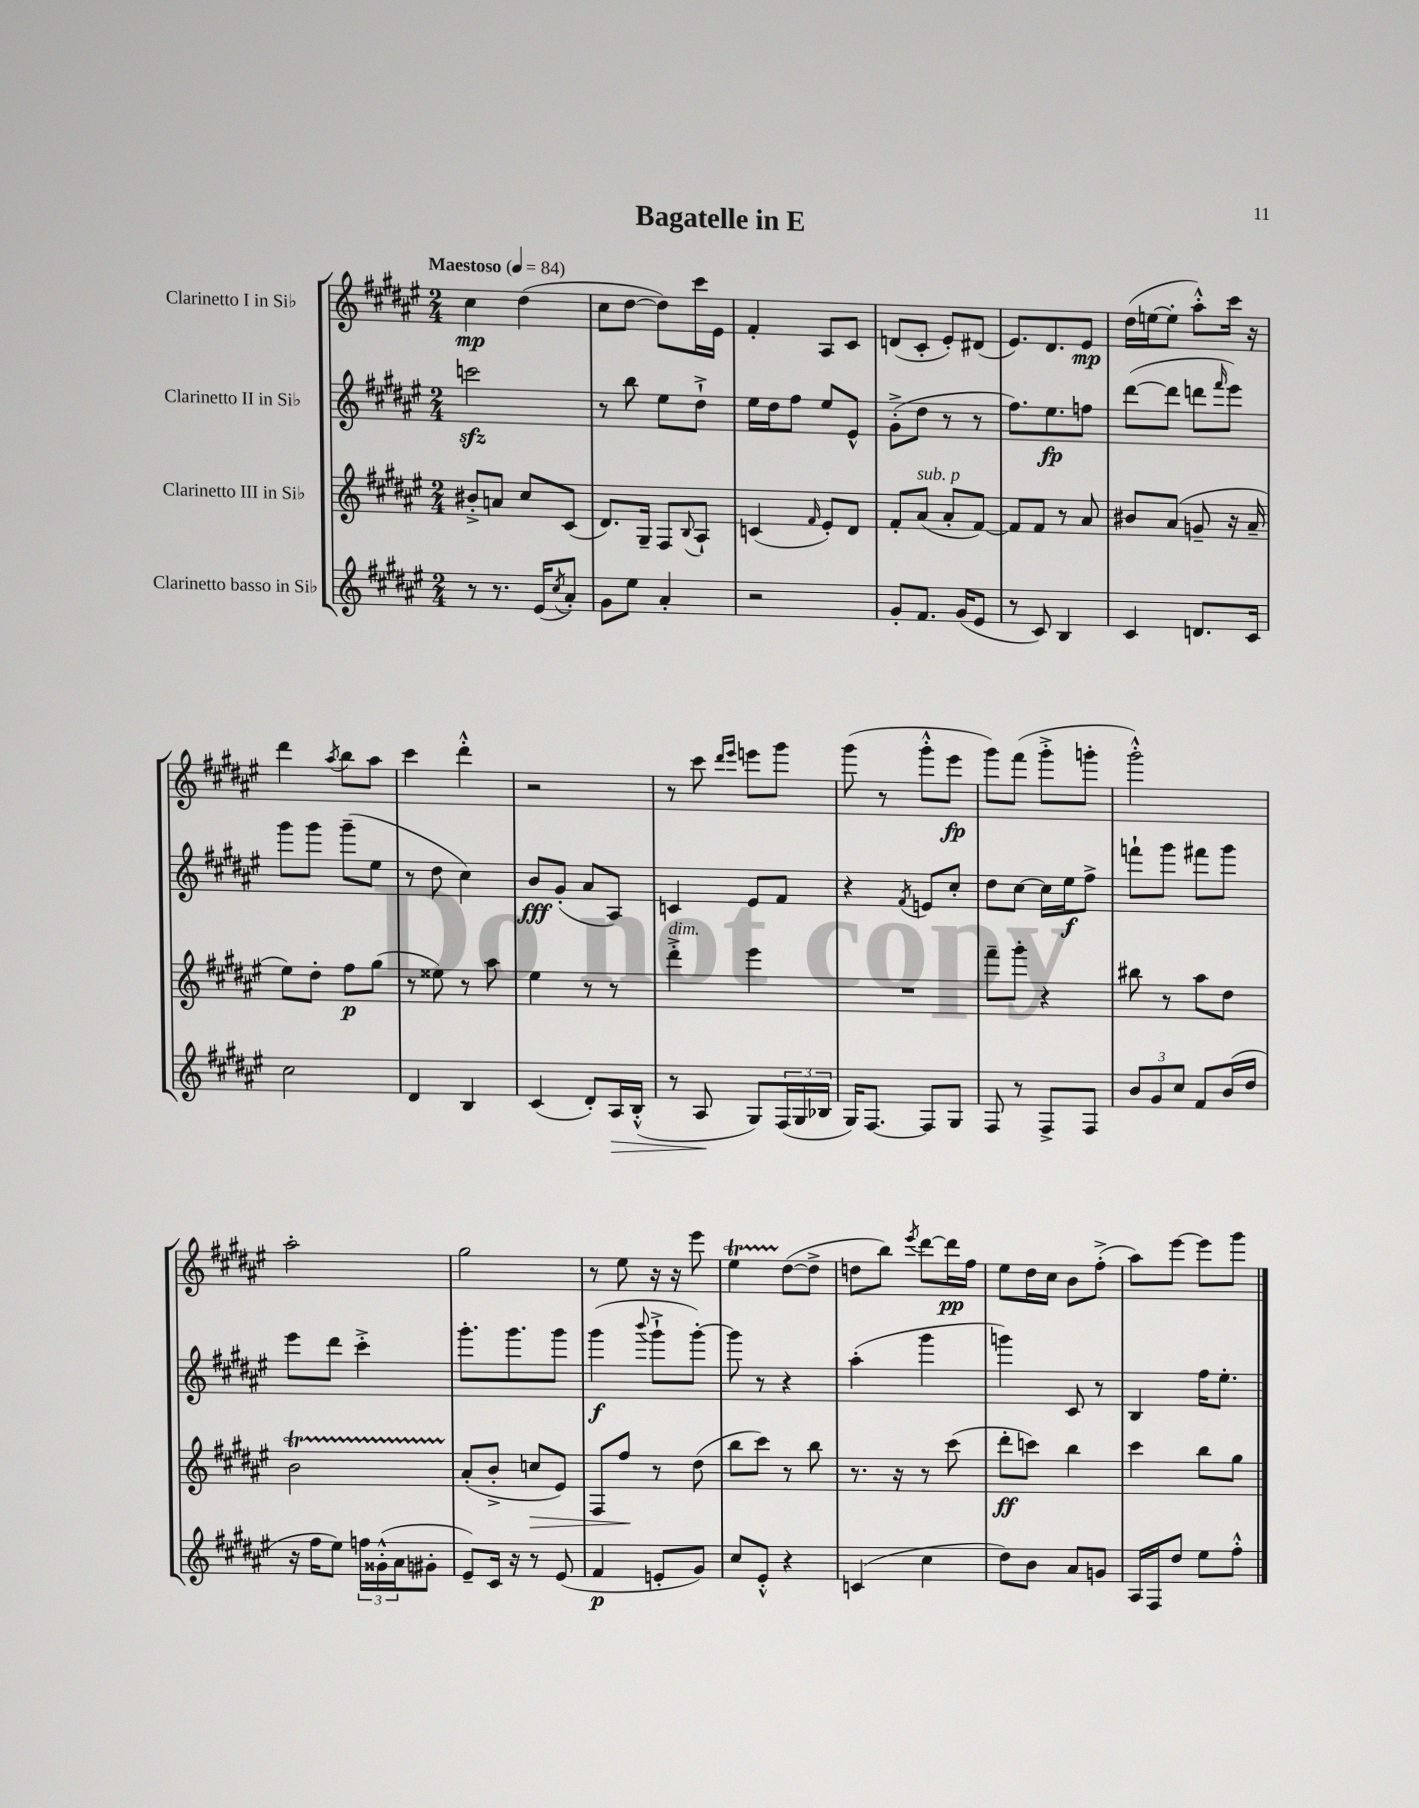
\header { title = "Bagatelle in E" }
<<
\new StaffGroup <<
\new Staff = "s0" \with { instrumentName = "Clarinetto I in Sib" } {
    \clef treble \key fis \major \numericTimeSignature \time 2/4 \tempo "Maestoso" 4 = 84
    cis''4\mp dis''4( |
    cis''8 dis''8~ dis''8) cis'''16 eis'16 |
    fis'4-. ais8 cis'8 |
    d'8( cis'8-. eis'8-.) dis'8( |
    eis'8.) dis'8. eis'8\mp |
    dis''16( e''16~ e''8-. ais''8-.-^) cis'''16 r16 |
    dis'''4 \acciaccatura { ais''8 } b''8 ais''8 |
    cis'''4 dis'''4-.-^ |
    r2 |
    r8 cis'''8 \grace { dis'''16 eis'''16 } e'''8 gis'''8 |
    gis'''8( r8 gis'''8-.-^ eis'''8\fp |
    gis'''8) fis'''8( gis'''8-.-> g'''8-. |
    gis'''2-.-^) |
    ais''2-. |
    gis''2 |
    r8 eis''8 r16 r16 eis'''8 |
    eis''4\startTrillSpan dis''8~\stopTrillSpan( dis''8-> |
    d''8 b''8) \acciaccatura { eis'''8 } dis'''8~ dis'''16\pp fis''16 |
    eis''8 dis''16 cis''16 b'8 fis''8-.->( |
    ais''8) eis'''8~ eis'''8 gis'''8 \bar "|." |
}
\new Staff = "s1" \with { instrumentName = "Clarinetto II in Sib" } {
    \clef treble \key fis \major \numericTimeSignature \time 2/4
    c'''2\sfz |
    r8 b''8 eis''8 dis''8-!-> |
    eis''16 dis''16 fis''8 eis''8 eis'8-^ |
    gis'8-.->( dis''8 r8 r8 |
    fis''8.) eis''8.\fp f''8 |
    dis'''8~( dis'''8 d'''8 \grace { fis'''16 } eis'''8) |
    gis'''8 gis'''8 gis'''8--( eis''8 |
    r8 dis''8 cis''4) |
    b'8\fff gis'8-.( ais'8 ais8) |
    c'4 eis'8 fis'8 |
    r4 \acciaccatura { fis'8 } e'8 cis''8-. |
    dis''8 cis''8~ cis''16 eis''16\f fis''8-> |
    f'''8-! gis'''8 fis'''8 gis'''8 |
    eis'''8 dis'''8 cis'''4-.-> |
    gis'''8.-. gis'''8. gis'''8 |
    gis'''4\f( \appoggiatura { b'''8 } gis'''8-!-> gis'''8~-.) |
    gis'''8 r8 r4 |
    ais''4-.( gis'''4 |
    g'''4) cis'8 r8 |
    b4 fis''16 eis''8.-. \bar "|." |
}
\new Staff = "s2" \with { instrumentName = "Clarinetto III in Sib" } {
    \clef treble \key fis \major \numericTimeSignature \time 2/4
    bis'8-.-> a'8 cis''8 cis'8( |
    dis'8.) gis16-- fis8 \appoggiatura { b8 } ais8-! |
    c'4( \grace { fis'16 } eis'8-.) dis'8 |
    fis'8-. ais'8^\markup { \italic "sub. p" }( ais'8-. fis'8~) |
    fis'8 fis'8 r8 ais'8 |
    bis'8 ais'8( g'8-- r16 ais'16-- |
    eis''8) dis''8-. fis''8\p gis''8( |
    r8 eisis''8) r8 ais''8 |
    eis''4 r8 r8 |
    dis'''4-.->^\markup { \italic "dim." } eis'''4 |
    R2 |
    fis'''8-- gis'''8-. r4 |
    bis''8 r8 ais''8 dis''8 |
    b'2\startTrillSpan |
    ais'8-.\stopTrillSpan( b'8-.-> c''8\> eis'8) |
    fis8 fis''8\! r8 dis''8( |
    b''8 cis'''8) r8 b''8 |
    r8. r16 r8 cis'''8( |
    dis'''8-.\ff c'''8) b''4 |
    cis'''4 b''8 gis''8 \bar "|." |
}
\new Staff = "s3" \with { instrumentName = "Clarinetto basso in Sib" } {
    \clef treble \key fis \major \numericTimeSignature \time 2/4
    r8 r8. eis'16( \acciaccatura { cis''8 } ais'8-.) |
    gis'8 eis''8 ais'4-. |
    r2 |
    gis'8-. fis'8. gis'16( eis'8 |
    r8 cis'8) b4 |
    cis'4 d'8. cis'16 |
    cis''2 |
    dis'4 b4 |
    cis'4( dis'8-.) ais16\> b16-.-^( |
    r8 ais8\! gis8) \tuplet 3/2 { fis16( gis16 bes16 } |
    gis16) fis8.~ fis8 gis8 |
    fis8 r8 fis8-> fis8 |
    \tuplet 3/2 { b'8 gis'8 cis''8 } fis'8 b'16( dis''16 |
    r16 fis''16 eis''8) \tuplet 3/2 { f''16 gisis'16-.-^( ais'16 } gis'8-. |
    eis'8--) cis'16 r16 r8 eis'8( |
    fis'4\p e'8-. gis'8) |
    cis''8 eis'8-.-^ r4 |
    c'4( cis''4 |
    dis''8) b'8 ais'8 g'8 |
    ais16 fis16 dis''8 eis''8 fis''8-.-^ \bar "|." |
}
>>
>>
\layout { \context { \Score \remove "Bar_number_engraver" } }
